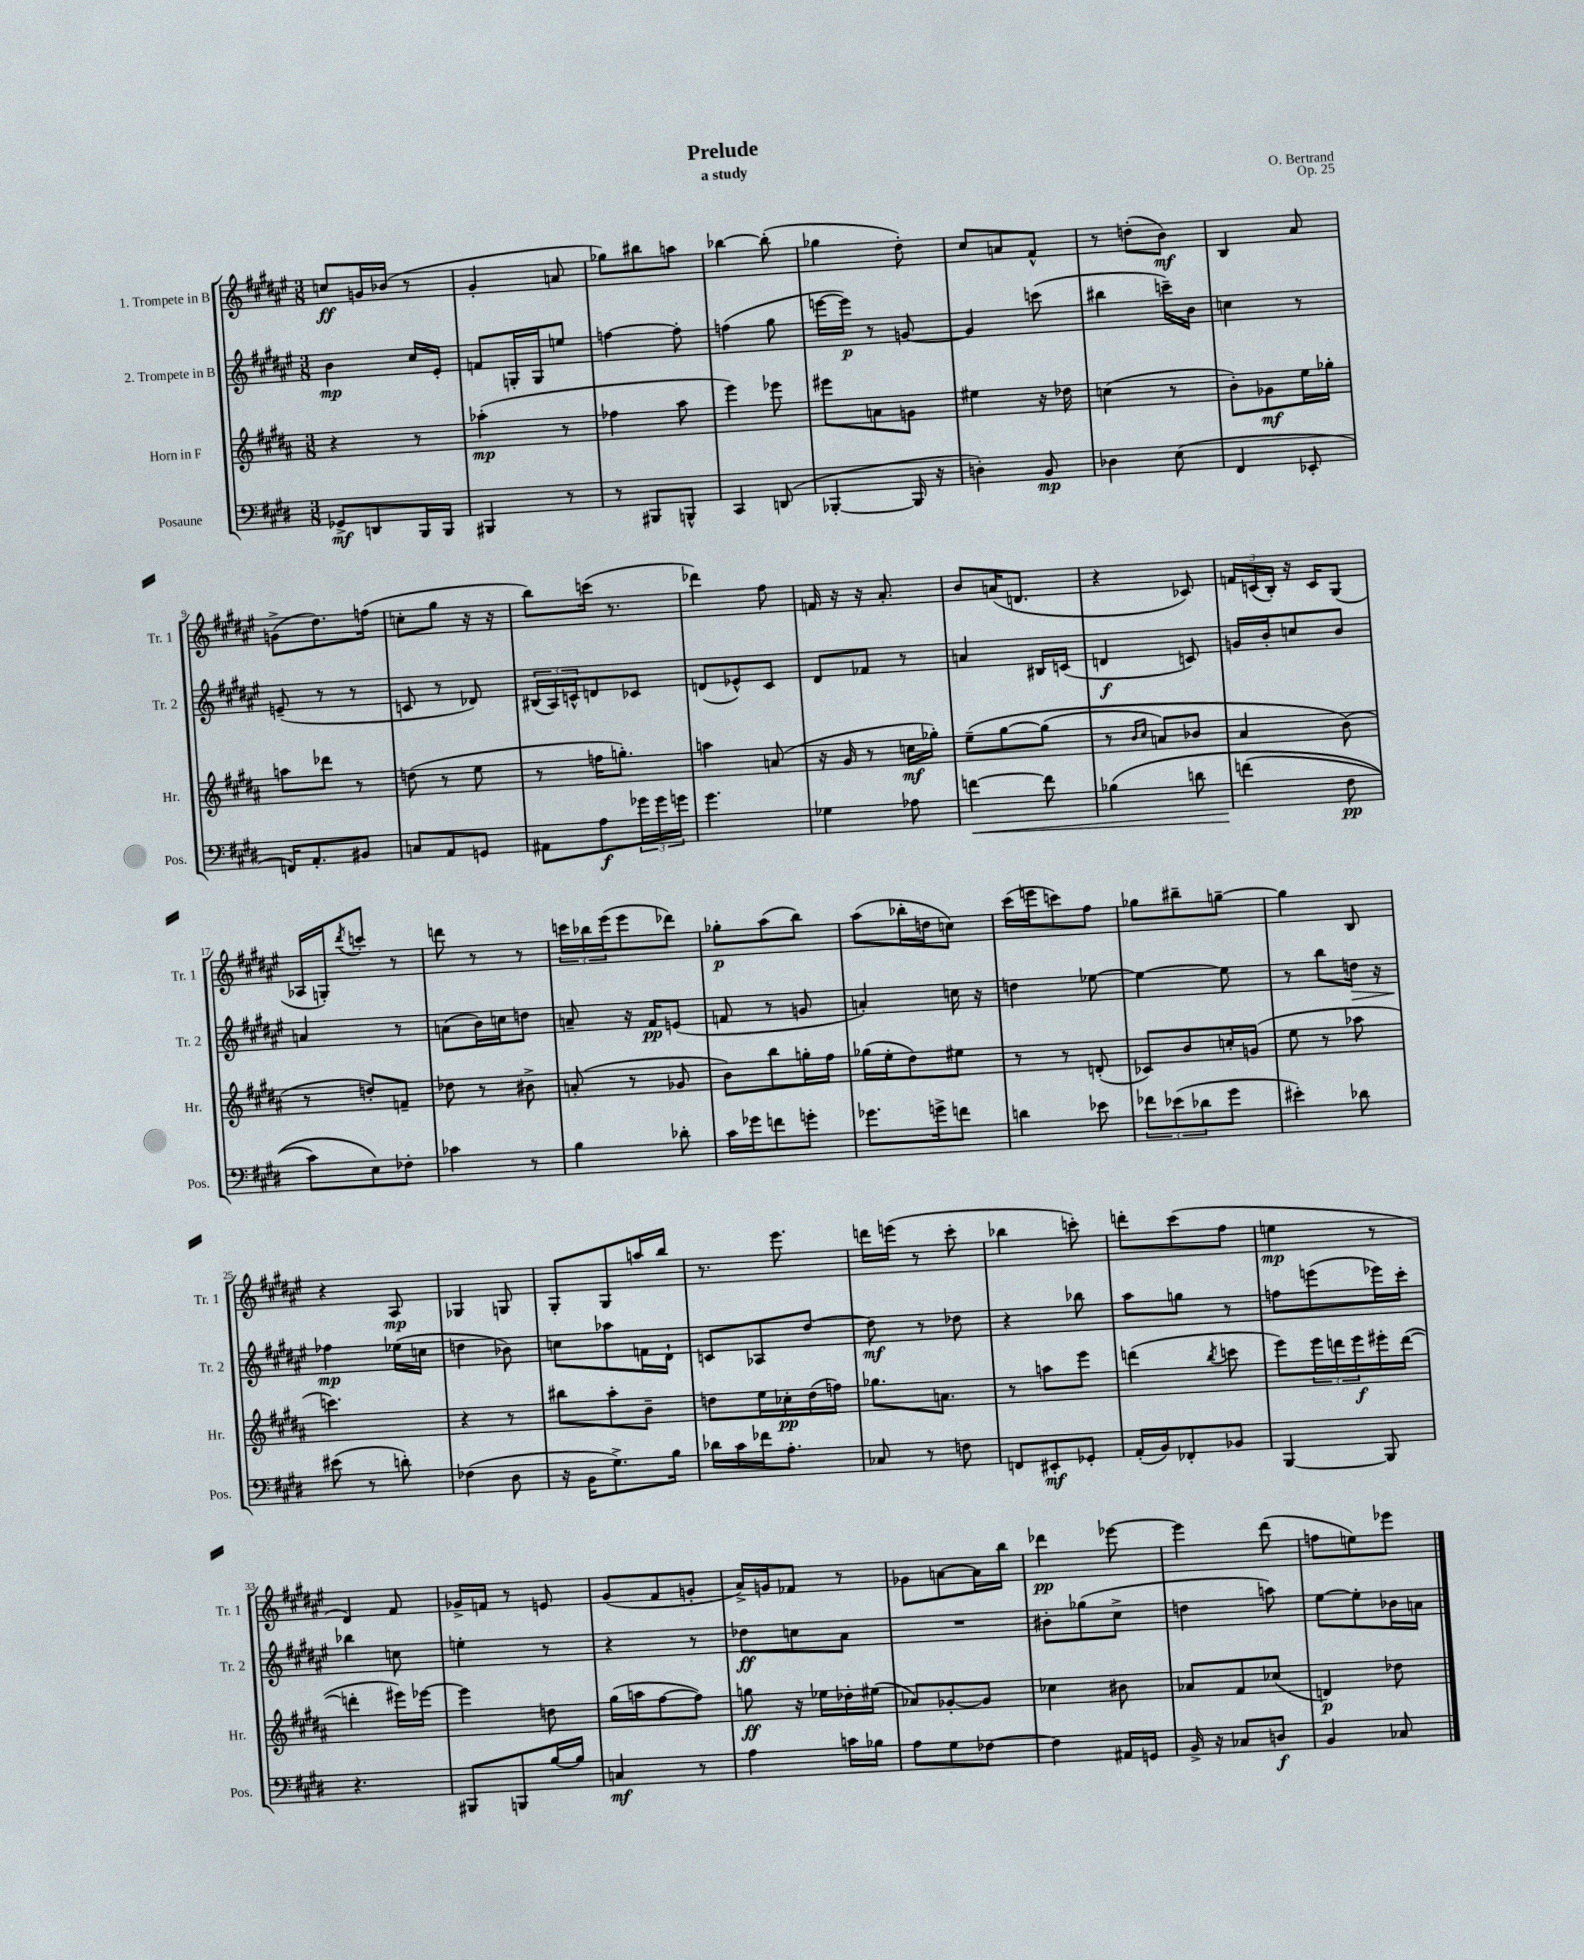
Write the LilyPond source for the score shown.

\header { title = "Prelude" composer = "O. Bertrand" subtitle = "a study" opus = "Op. 25" }
<<
\new StaffGroup <<
\new Staff = "s0" \with { instrumentName = "1. Trompete in B" shortInstrumentName = "Tr. 1" } {
    \clef treble \key fis \major \numericTimeSignature \time 3/8
    c''8\ff g'16 bes'16( r8 |
    gis'4-. a'8 |
    ges''8) bis''8 a''8 |
    bes''4~ bes''8-.( |
    ges''4 dis''8-.) |
    cis''8 a'8 fis'8-^ |
    r8 d''8-.( b'8\mf) |
    b4 ais'8 |
    g'8->( dis''8.) f''16( |
    c''8-. gis''8 r16 r16 |
    b''8) c'''16( r8. |
    des'''4) fis''8 |
    f'16 r16 r16 ais'8.-. |
    b'8 a'16( d'8. |
    r4 ces'8) |
    \tuplet 3/2 { f'16 c'16( b16-.) } r16 c'16 gis8( |
    aes16 g16-.) \acciaccatura { dis'''8 } c'''8-. r8 |
    d'''8 r8 r8 |
    \tuplet 3/2 { c'''16 bes''16 eis'''16( } eis'''8 des'''8) |
    ges''8-.\p ais''8( b''8) |
    ais''8( bes''16-. d''16 c''8) |
    cis'''16( e'''16 c'''8) fis''8 |
    ges''8 bis''8-- g''8~-- |
    g''4 b8 |
    r4 ais8\mp |
    ges4 g8 |
    gis8-. gis8 a''16 b''16 |
    r8. eis'''8. |
    d'''16 e'''16( r8 cis'''8-. |
    bes''4 c'''8-.) |
    d'''8-. cis'''8( fis''8 |
    e''4\mp r8 |
    dis'4) fis'8 |
    ges'16-> f'16 r8 e'8 |
    gis'8( fis'8 g'8-. |
    ais'16->) g'16 fes'8 r8 |
    ges'8 a'8~ a'16 b''16 |
    des'''4\pp ees'''8~ |
    ees'''4 dis'''8( |
    f''8 e''8) ees'''8 \bar "|." |
}
\new Staff = "s1" \with { instrumentName = "2. Trompete in B" shortInstrumentName = "Tr. 2" } {
    \clef treble \key fis \major \numericTimeSignature \time 3/8
    b'4\mp cis''16 eis'16-. |
    f'8 g16-. g16 e''8 |
    f''4~ f''8-. |
    f''4( gis''8 |
    e'''16~ e'''16\p) r8 g'8~ |
    g'4 c'''8( |
    bis''4 c'''16--) b'16 |
    c''4 r8 |
    e'8--( r8 r8 |
    c'8 r8 des'8) |
    \tuplet 3/2 { bis16( ais16) c'16-^ } d'8 ces'8 |
    d'8( ees'8-^) cis'8 |
    dis'8 fes'8 r8 |
    a'4 bis16 c'16( |
    d'4\f c'8) |
    g'16 b'16-. c''8 b'8 |
    a'4 r8 |
    a'8( b'16) c''16 d''8 |
    a'8-- r16 fis'16\pp e'8( |
    f'8 r8 g'8 |
    a'4-.) c''16 r16 |
    d''4 ees''8~ |
    ees''4~ ees''8 |
    r8 b''8 d''16\> r16 |
    fes''4\mp\! ees''16( c''16 |
    d''4 bes'8) |
    c''8 aes''8 f'16 dis'16-! |
    c'8 aes8 dis''8~ |
    dis''8\mf r8 des''8 |
    r4 bes''8 |
    ais''8 g''8 r8 |
    f''8 e'''8( ees'''16) cis'''16-. |
    bes''4 c''8 |
    e''4-. r8 |
    r4 r8 |
    des''8\ff c''8 ais'8 |
    R4. |
    bis'8-. ges''8( cis''8-> |
    d''4 a''8) |
    eis''8~ eis''8-. bes'16 a'16 \bar "|." |
}
\new Staff = "s2" \with { instrumentName = "Horn in F" shortInstrumentName = "Hr." } {
    \clef treble \key b \major \numericTimeSignature \time 3/8
    r4 r8 |
    aes''4-.\mp( r8 |
    fes''4 ais''8 |
    e'''4) ees'''8 |
    eis'''8 a'8 g'8 |
    eis''4 r16 des''16 |
    c''4( r8 |
    b'8-.) ges'8\mf e''16 ges''16-. |
    a''8 des'''8 r8 |
    d''8( r8 e''8 |
    r8 f''16 g''8.-.) |
    a''4 a'8( |
    r16 gis'16 r8 c''16\mf ges''16-.) |
    e''8--\( gis''8~ gis''8( |
    r8 \grace { b'16 cis''16 } a'8) bes'8 |
    ais'4 b'8(\) |
    r8 d''8-.) f'8-- |
    des''8 r8 bis'8-> |
    a'8-.( r8 ges'8 |
    b'8) b''8 g''16-. fis''16 |
    ges''16( e''16-. dis''8) eis''8 |
    r8 r8 d'8-.( |
    ces'8) b'8 c''16-. g'16( |
    e''8 r8 aes''8 |
    c'''4.) |
    r4 r8 |
    bis''8 ais''8-. b'8-- |
    d''8 e''16 ces''16-.\pp d''16( f''16) |
    ges''8. a'8. |
    r8 a''8 e'''8 |
    d'''4( \acciaccatura { b''8 } c'''8 |
    e'''8) \tuplet 3/2 { e'''16 d'''16 e'''16\f } eis'''16-. d'''16~( |
    d'''4-. eis'''16) ees'''16~ |
    ees'''4 d''8 |
    gis''16( a''16 fis''8~ fis''8) |
    g''8\ff r16 ees''16 des''16-. eis''16( |
    aes'8) ges'8~-. ges'8 |
    ces''4 bis'8 |
    aes'8 fis'8 ces''8( |
    d'4\p) des''8 \bar "|." |
}
\new Staff = "s3" \with { instrumentName = "Posaune" shortInstrumentName = "Pos." } {
    \clef bass \key e \major \numericTimeSignature \time 3/8
    ges,8->\mf d,8 b,,16 b,,16 |
    bis,,4 r8 |
    r8 bis,,8 b,,8-^ |
    cis,4 d,8( |
    bes,,4~-. bes,,16 r16 |
    d4-.) b,8\mp |
    des4 e8( |
    fis,4 ees,8-. |
    f,16) a,8.-. bis,8 |
    c8 a,8 g,8 |
    ais,8 a8\f \tuplet 3/2 { ges'16 ges'16 g'16 } |
    gis'4. |
    ges4 aes8 |
    f'4~\< f'8 |
    bes4\( d'8 |
    f'4\!( fis8\pp |
    cis'8) e8\) fes8-. |
    ces'4 r8 |
    b4 des'8-. |
    cis'16 ges'16 f'8 g'8-. |
    ges'8. g'16-> f'8 |
    d'4 ees'8 |
    \tuplet 3/2 { fes'8 ees'8( des'8 } gis'8 |
    eis'4-.) des'8 |
    eis'8( r8 d'8-.) |
    fes4( dis8 |
    r16 b,16 gis8.->) b16 |
    des'16 cis'16 fes'16 a8.-. |
    ces8 r8 f8 |
    f,8 eis,8-.\mf ges,8-. |
    a,16-.( b,16) fes,8-. bes,8 |
    b,,4~ b,,8 |
    r4. |
    bis,,8 b,,8 b16~ b16 |
    c4\mf r8 |
    a4 c'16 bes16 |
    a8 gis8 fes8~ |
    fes4 ais,16 g,16 |
    b,16-> r16 ces8 d8\f |
    b,4 ces8 \bar "|." |
}
>>
>>
